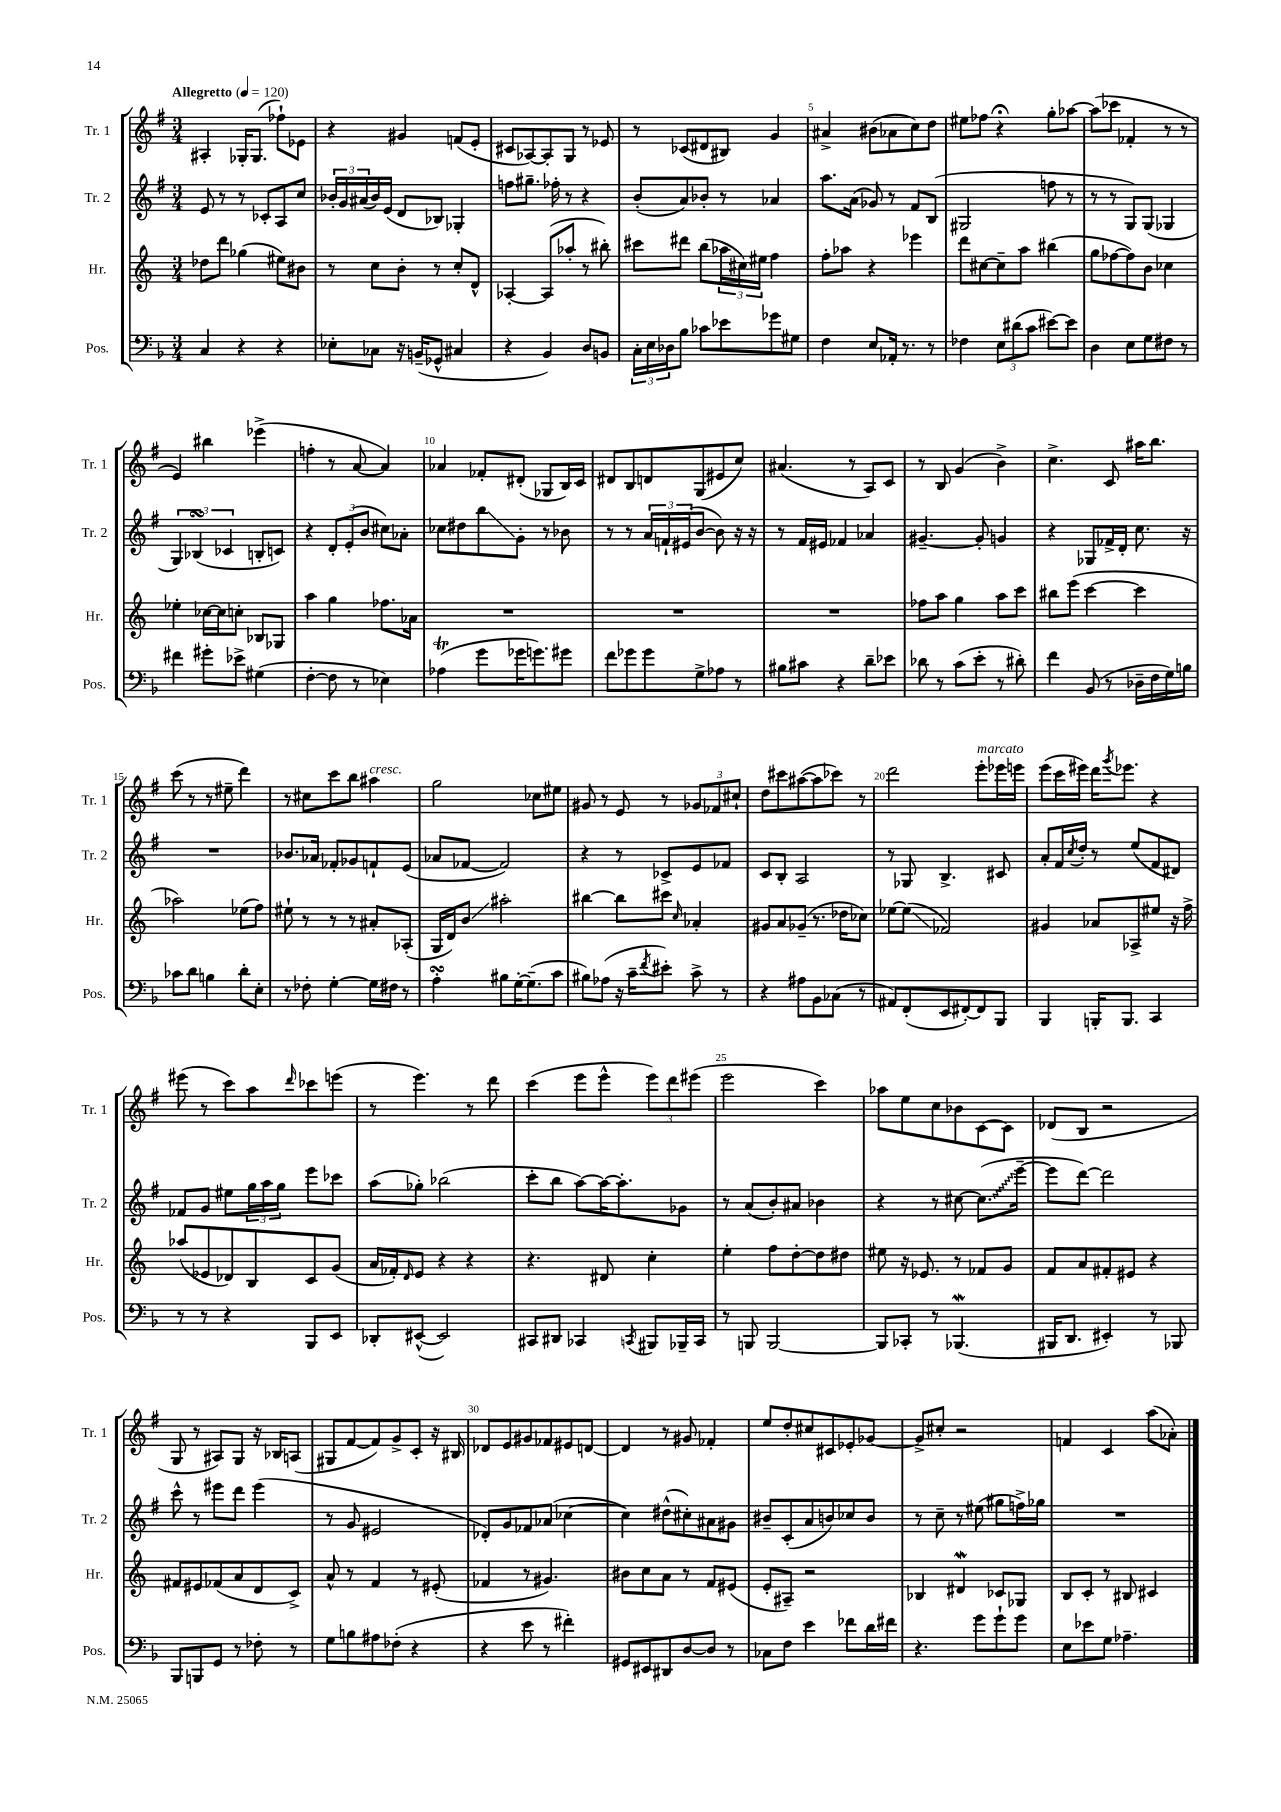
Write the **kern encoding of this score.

**kern	**kern	**kern	**kern
*staff4	*staff3	*staff2	*staff1
*clefF4	*clefG2	*clefG2	*clefG2
*k[b-]	*k[]	*k[f#]	*k[f#]
*M3/4	*M3/4	*M3/4	*M3/4
*MM120	*MM120	*MM120	*MM120
4C	8dd-	8e	4A#'
.	8ddd	8r	.
4r	(4gg-	8r	16G-'
.	.	.	(8.G-
.	.	8c-'	.
4r	8ee#)	8A	8ff-`)
.	8b#	8cc	8e-
=	=	=	=
8E-'	8r	24b-'	4r
.	.	24g	.
.	.	(24a#	.
8C-	8cc	16b-)	.
.	.	(16e	.
16r	8b'	8d	4g#
(16BB~	.	.	.
8GG-^^	8r	8B-)	.
4C#	8cc'	4G-'	(8f
.	8d^^	.	8e'
=	=	=	=
4r	[4A-'	8ff	8c#
.	.	8.gg#~	[8A-)
4BB-)	(8A-]	.	8A-']
.	.	16ff-'	.
.	8aa-'	8r	8G
8D	8r	4r	8r
8BB	8bb#')	.	8e-
=	=	=	=
24C'	8ccc#	(8b'	8r
24E	.	.	.
24D-	.	.	.
8B-	8ddd#	8a)	(8c-
8c-	(8bb	8b-'	8d#
8e-	24aa-	8r	8B#)
.	24cc#)	.	.
.	24ee#	.	.
8g-	4ff	4a-	4g
8G#	.	.	.
=	=	=	=
4F	8ff'	8.aa	4a#^
.	8aa-	.	.
.	.	(16a	.
8E	4r	8g-)	(8b#
16AA-'	.	8r	8a-
8.r	.	.	.
.	4eee-	8f#	8cc)
8r	.	(8B	8dd
=	=	=	=
4F-	8ddd	2G#	8ee#
.	[8cc#	.	8ff-
12E	8cc#~]	.	4r;
(12d#	.	.	.
.	8aa	.	.
12c	.	.	.
[8e#)	(4bb#	8ff	8gg'
8e#]	.	8r	[8aa-
=	=	=	=
4D	8gg	8r	(8aa-]
.	[8ff-	8r	8ccc-
8E	8ff-])	8G)	4f-'
8G	8b	(8G	.
8F#	4cc-	4G-	8r
8r	.	.	8r
=	=	=	=
4f#	4ee-'	6G)	4e)
.	.	(6B-	.
8g#'	[16cc-	.	4bb#
.	16cc-]	.	.
.	.	6c-	.
8e-^	8cc'	.	.
(4G#	8B-	8B'	(4eee-^
.	8G-	8c)	.
=	=	=	=
[4F'	4aa	4r	4ff'
8F]	4gg	12d'	8r
.	.	(12e'	.
8r	.	.	[8a
.	.	12b	.
4E-)	8.ff-	8cc#)	4a])
.	.	8a-'	.
.	16a-	.	.
=	=	=	=
(4A-	2.r	8cc-	4a-
.	.	8dd#	.
8g	.	8bb	8f-'
16g-	.	8g'	(8d#'
8.g)	.	.	.
.	.	8r	8G-
8g#	.	8b-	16B)
.	.	.	16c
=	=	=	=
8f	2.r	8r	8d#
8g-	.	8r	8B
8g-	.	24a	8d
.	.	24f`	.
.	.	(24e#	.
8G^	.	[8b	(8G
8A-	.	8b])	8e#
8r	.	16r	8cc)
.	.	16r	.
=	=	=	=
8B#	2.r	8r	(4.a#
8c#	.	16f#	.
.	.	16e#	.
4r	.	4f-	.
.	.	.	8r
8d~	.	4a-	8A)
8e-	.	.	8c
=	=	=	=
8d-	8ff-	[4.g#~	8r
8r	8aa	.	8B
(8c	4gg	.	(4g
8e'	.	8g#']	.
8r	8aa	4g	4b^)
8d#')	8ccc	.	.
=	=	=	=
4f	8bb#	4r	4.cc^
.	(8eee	.	.
(8BB-	[4ccc	8G-	.
8r	.	16f-^	8c
.	.	16d'	.
16D-~	4ccc]	8.cc	16aa#
16F	.	.	8.bb
16G)	.	.	.
16B	.	16r	.
=	=	=	=
8c-	2aa-)	2.r	(8ccc
8d	.	.	8r
4B	.	.	8r
.	.	.	8ee#~
8d'	(8ee-	.	4ddd)
8E'	8ff)	.	.
=	=	=	=
8r	8ee#`	8.b-	8r
8F-'	8r	.	8cc#
.	.	16a-	.
[4G'	8r	8f-'	8ccc
.	8r	8g-	8bb
16G]	8a#'	8f`	4aa#
16F#	.	.	.
8r	(8A-'	(8e	.
=	=	=	=
4A'	16G	8a-	2gg
.	16d)	.	.
.	8b	[8f-	.
8B#	2aa#'	2f-])	.
[16G'	.	.	.
(8.G~]	.	.	.
.	.	.	8cc-
8c	.	.	8ee#
=	=	=	=
8B#)	[4bb#	4r	8g#
(8A-	.	.	8r
16r	8bb#]	8r	8e
16c~	.	.	.
8qf	.	.	.
8e#')	8ccc#	8c-^	8r
.	16qqcc	.	.
8c^	4a-'	8e	12g-
.	.	.	12f-
8r	.	8f-	.
.	.	.	12cc#`
=	=	=	=
4r	8g#	8c	8dd
.	8a	8B'	8ccc#
8A#	(8g-~	2A	([8aa#
8BB-	8.r	.	8aa#]
(8C-	.	.	8ccc-)
.	16dd-	.	.
8r	8cc-)	.	8r
=	=	=	=
8AA#)	[8ee-	8r	2ddd
(8FF'	(8ee-]	8G-	.
8EE	2f-)	4.B^	.
[8FF#')	.	.	.
8FF#]	.	.	8eee'
8BBB-	.	8c#	16eee-
.	.	.	16eee
=	=	=	=
4BBB-	4g#	8a'	(8eee
.	.	16f#	16ccc
.	.	8qcc	.
.	.	16dd'	16eee#)
16BBB'	8a-	8r	16ddd
.	.	.	8qggg
8.BBB	.	.	8.eee-
.	8A-^	(8ee	.
4CC	8ee#	8f#	4r
.	16r	8d#)	.
.	16ff^	.	.
=	=	=	=
8r	(8aa-	8f-	(8eee#
8r	8e-	8g	8r
4r	8d-)	8ee#	8ccc)
.	8B	24gg	8aa
.	.	24aa	.
.	.	24gg	.
.	.	.	16qqddd
8BBB-	8c	8eee	8ccc-
8EE	(8g	8ccc-	(8eee
=	=	=	=
8DD-'	16a	(8aa	8r
.	16f-')	.	.
.	16qqd	.	.
([8EE#^^	8e	8gg-')	4.eee)
2EE#])	4r	(2bb-	.
.	4r	.	8r
.	.	.	8ddd
=	=	=	=
8CC#	4.r	8ccc'	(4ccc
8DD#	.	8bb	.
4CC-	.	[8aa)	8eee
.	8d#	16aa_	8eee^^
.	.	8.aa']	.
8qCC	.	.	.
8BBB#	4cc'	.	12eee)
.	.	.	12ddd
16BBB-~	.	8g-	.
.	.	.	(12eee#
16CC	.	.	.
=	=	=	=
8r	4ee'	8r	2eee
8BBB	.	(8a	.
[2BBB	8ff	8b')	.
.	[8dd'	8a#	.
.	8dd]	4b-	4ccc)
.	8dd#	.	.
=	=	=	=
8BBB]	8ee#	4r	8aa-
8CC-'	16r	.	8ee
.	8.e-	.	.
8r	.	8r	8cc
(4.BBB-	8r	[8cc#	8b-
.	8f-	(8.cc#]	[8c
.	8g	.	8c]
.	.	[16eee~	.
=	=	=	=
16BBB#	8f	8eee]	(8d-
8.DD	.	.	.
.	8a	[8ddd)	8B
4EE#')	8f#'	2ddd]	2r
.	8e#	.	.
8r	4r	.	.
8BBB-	.	.	.
=	=	=	=
8BBB-	8f#	8ccc^^	8G
8BBB	8e#	8r	8r
8GG	(8f-	8eee#	8A#)
8r	8a	8ddd	8G
8F-'	8d	(4eee#	16r
.	.	.	16B-
8r	8c^)	.	(8A
=	=	=	=
8G	8a^^	8r	8G#
8B	8r	8g	[8f#
8A#	4f	2e#	8f#])
(8F-'	.	.	8g^
4r	8r	.	8c'
.	(8e#'	.	16r
.	.	.	16B#
=	=	=	=
4r	4f-	8d-')	8d-
.	.	8g	8e
8e	8r	8f-	8g#
8r	4.g#)	(8a-	8f-
4f#')	.	[4cc-	8e#
.	.	.	[8d
=	=	=	=
8GG#	8b#	4cc-])	4d]
8EE#	8cc	.	.
8DD#	8a	(8dd#^^	8r
[8D	8r	8cc#')	8g#
8D]	8f	8a#	4f-'
8r	(8e#	8g#	.
=	=	=	=
8C-	8e'	8b#~	8ee
8F	8A#~)	(8c'	8dd'
4e	2r	8a	8cc#
.	.	8b)	8c#
8f-	.	8cc-	8e-'
16d	.	8b	[8g-
16f#	.	.	.
=	=	=	=
4.r	4B-	8r	8g-^]
.	.	8cc~	8cc#'
.	4d#	8r	2r
8g	.	(8ee#	.
8g`	8c-	8gg#	.
8g	8G-	16ff^)	.
.	.	16gg-	.
=	=	=	=
8E	8B	2.r	4f
8e-	8c'	.	.
8G	8r	.	4c
4.A-~	8B#	.	.
.	4c#	.	(8aa
.	.	.	8a-')
==	==	==	==
*-	*-	*-	*-
